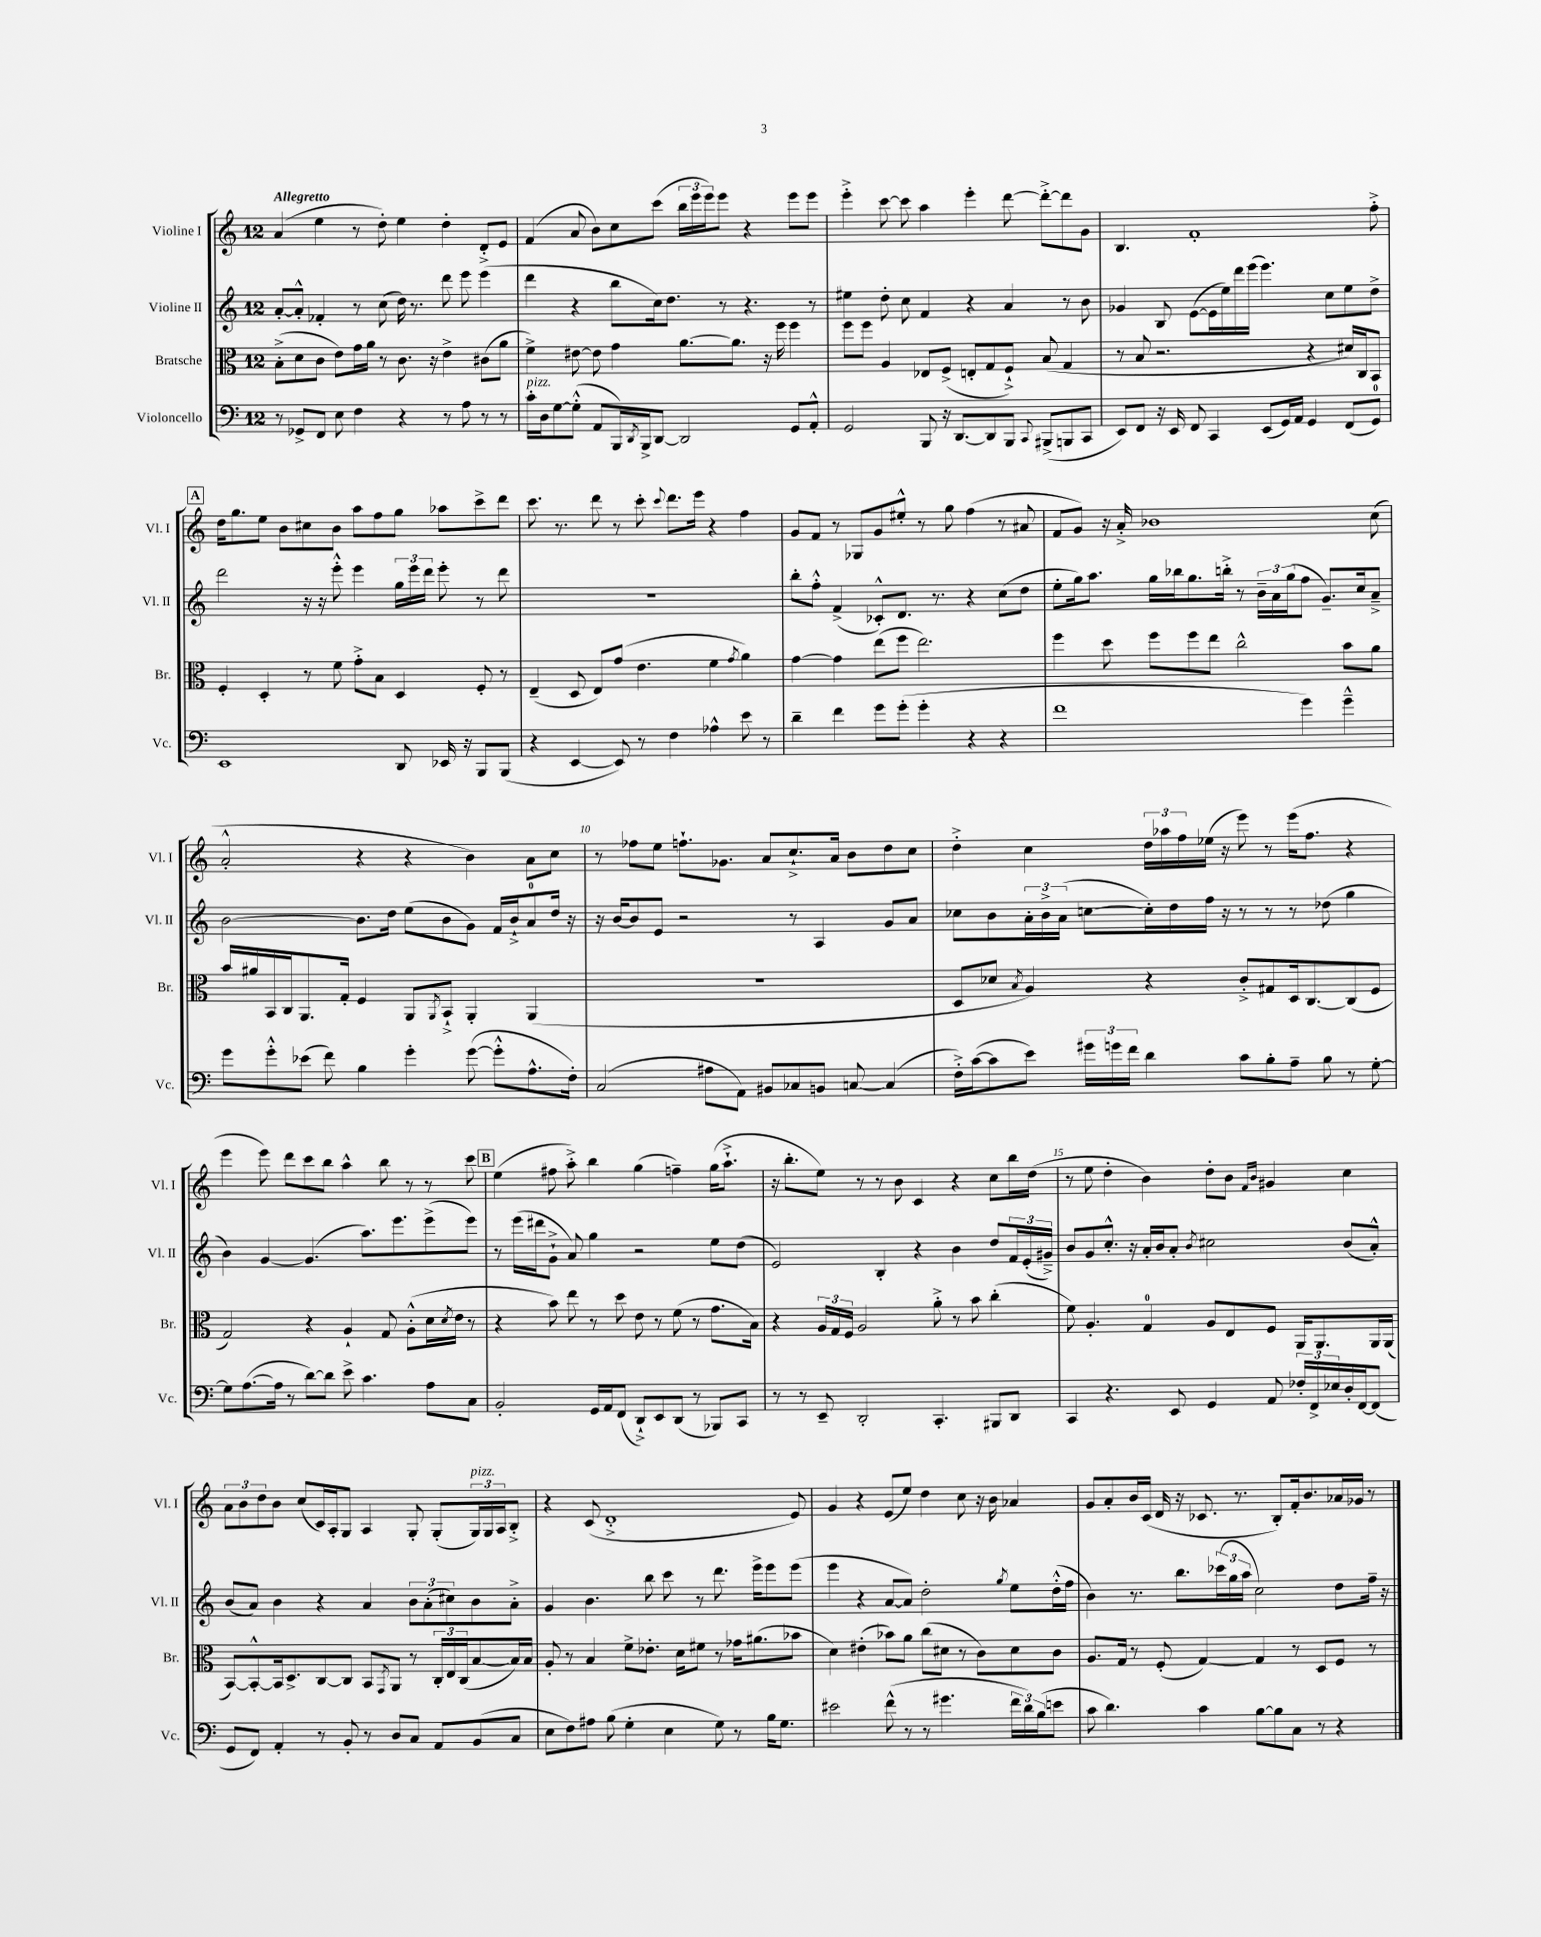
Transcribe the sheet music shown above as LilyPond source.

<<
\new StaffGroup <<
\new Staff = "s0" \with { instrumentName = "Violine I" shortInstrumentName = "Vl. I" } {
    \clef treble \key c \major \once \override Staff.TimeSignature.style = #'single-digit \time 12/8 \tempo "Allegretto"
    a'4( e''4 r8 d''8-.) e''4 d''4-. d'8-.-> e'8 |
    f'4( a'8 b'8) c''8 c'''8( \tuplet 3/2 { b''16 e'''16 e'''16) } e'''8 r4 e'''8 e'''8 |
    e'''4-.-> c'''8~ c'''8 a''4 e'''4-. d'''8~ d'''8~-.-> d'''8 g'8 |
    b4. f'1-. f''8-.-> |
    \mark \markup { \box "A" } d''16 g''8. e''8 b'8 cis''8 b'8 a''8 f''8 g''8 aes''8 c'''8-> d'''8 |
    c'''8. r8. d'''8 r8 c'''8-. \appoggiatura { c'''8 } d'''8. e'''16 r4 f''4 |
    g'8 f'8 r8 ges8 g'8 eis''8-.-^ r8 g''8 f''4( r8 ais'8 |
    f'8 g'8) r16 a'16-.-> bes'1 c''8( |
    a'2-.-^ r4 r4 b'4) a'8 c''8 |
    r8 fes''8 e''8 f''8.-! ges'8. a'8 c''8.-!-> a'16 b'8 d''8 c''8 |
    d''4-.-> c''4 \tuplet 3/2 { d''16 aes''16 f''16 } ees''16( r16 e'''8) r8 e'''16( f''8. r4 |
    e'''4 e'''8) d'''8 c'''8 b''8 a''4-^ b''8 r8 r8 c'''8 |
    \mark \markup { \box "B" } e''4( fis''8 a''8-.->) b''4 g''4( f''4--) g''16( a''8.-!-> |
    r16 b''8.-. e''8) r8 r8 b'8 c'4 r4 c''8 b''16 d''16( |
    r8 e''8 d''4-. b'4) d''8-. b'8 \grace { f'16 b'16 } gis'4 c''4 |
    \tuplet 3/2 { a'8 b'8 d''8 } b'8 c''8( c'16) a16-. g8 a4 g8-. g8-.( \tuplet 3/2 { g16^\markup { \italic "pizz." }) g16 a16 } b8-.-> |
    r4 c'8( d'1-.-> e'8) |
    g'4 r4 e'8( e''8) d''4 c''8 r16 b'16 aes'4 |
    g'8 a'8-. b'16 c'16( d'16 r16 ces'8. r8. b8-.) f'16-. b'8. aes'16 ges'16 r8 \bar "|." |
}
\new Staff = "s1" \with { instrumentName = "Violine II" shortInstrumentName = "Vl. II" } {
    \clef treble \key c \major \once \override Staff.TimeSignature.style = #'single-digit \time 12/8
    a'8~-. a'8-.-^ fes'4-. r8 c''8( d''16) r8. d'''8 e'''8 e'''4( |
    d'''4 r4 b''8 c''16) d''8. r8 r4. r8 |
    eis''4 d''8-. c''8 f'4 r4 a'4 r8 b'8 |
    ges'4 b8 e'8~( e'16 e''16) d'''16 e'''16( e'''4.) c''8 e''8 d''8-> |
    \mark \markup { \box "A" } d'''2 r16 r16 e'''8-.-^ e'''4 \tuplet 3/2 { g''16 e'''16 d'''16 } e'''8-. r8 d'''8 |
    R1. |
    b''8-. f''8-.-^ f'4->( ces'8-.-^) d'8. r8. r4 c''8( d''8 |
    e''8-. g''16) a''8. g''16 bes''16 g''8. b''16-.-> r8 \tuplet 3/2 { b'16-- a'16 g''16( } f''8 g'8.--) c''16 a'8---> |
    b'2~ b'8. d''16 e''8( b'8 g'8) f'16 b'16-!-> a'8-0 d''16 r16 |
    r16 b'16~ b'8 e'8 r2 r8 a4 g'8 a'8 |
    ces''8 b'8 \tuplet 3/2 { a'16-. b'16-> a'16( } c''8~ c''16-.) d''16 f''16 r16 r8 r8 r8 des''8( g''4 |
    b'4) g'4~ g'4.( a''8.) e'''8. e'''8->( e'''8) |
    \mark \markup { \box "B" } r8 e'''16( dis'''16 g'8-!-> a'8) g''4 r2 e''8 d''8( |
    e'2) b4-. r4 b'4 d''8 \tuplet 3/2 { f'16 e'16-.( gis'16--->) } |
    b'8 g'8 c''8.-.-^ r16 a'16-. b'16 a'8-. \acciaccatura { b'8 } cis''2 b'8( a'8-.-^) |
    b'8( a'8) b'4 r4 a'4 \tuplet 3/2 { b'8 a'8-.( cis''8) } b'8 a'8-.-> |
    g'4 b'4. b''8 c'''8 r8 d'''8. e'''16-> e'''8 e'''8( |
    e'''4 r4 a'8~ a'8) d''2-. \acciaccatura { g''8 } e''8 d''16-.-^( f''16 |
    b'4) r8. b''8. \tuplet 3/2 { ces'''16( g''16 a''16 } c''2) d''8 f''16-- r16 \bar "|." |
}
\new Staff = "s2" \with { instrumentName = "Bratsche" shortInstrumentName = "Br." } {
    \clef alto \key c \major \once \override Staff.TimeSignature.style = #'single-digit \time 12/8
    b8-.->( d'8 c'8 e'8) g'16 a'16 r8 c'8. r16 e'4-> cis'8( a'8 |
    f'4->) eis'8~ eis'8 g'4 a'8.~ a'8. r16 f''16 f''4 |
    f''8 f''8 a4 ees8 f8->( e8-. g8 f8-!->) b8( g4 |
    r8 b8 r2. r4 dis'16) c16 b,8 |
    \mark \markup { \box "A" } f4-. d4-. r8 f'8 g'8-.-> b8 d4 f8-. r8 |
    e4--( d8 e8) g'8( e'4. f'4 \acciaccatura { g'8 } a'4) |
    g'4~ g'4 e''8( f''8 e''2.) |
    f''4 d''8 f''8 f''8 e''8 c''2-^ b'8 a'8 |
    b'16 ais'16 b,16 c16 a,8. g16-. f4 a,8 \acciaccatura { a,8 } b,8-!-> a,4-. a,4( |
    R1. |
    d8 des'8 \acciaccatura { b8 } a4) r4 c'8-.-> gis8 d16 c8.~ c8( f8 |
    g2) r4 a4-! g8 a8-.-^( d'16 \acciaccatura { d'8 } e'16 r8 |
    \mark \markup { \box "B" } r4 b'8) e''8 r8 d''8 e'8 r8 f'8( r8 g'8. b16) |
    r4 \tuplet 3/2 { a16 g16 f16 } a2 a'8-.-> r8 b'8 c''4-.( |
    f'8) a4.-. g4-0 a8 e8 f8 a,16 a,8. a,16 a,16( |
    b,8~) b,8~-.-^ b,16 d8.-> c8~ c8 b,8 \acciaccatura { g,8 } a,8 r8 \tuplet 3/2 { c16-. e16 c16( } b8~ b16) b16 |
    a8-. r8 b4 f'8-> ees'8.-. d'16 fis'8 r8 ges'16 ais'8.( bes'8 |
    d'4) eis'4-.( bes'8) a'8 c''8( dis'8 r8 c'8) dis'8 c'8 |
    a8. g16 r8 f8-.( g4~) g4 r8 d8 f8 r8 \bar "|." |
}
\new Staff = "s3" \with { instrumentName = "Violoncello" shortInstrumentName = "Vc." } {
    \clef bass \key c \major \once \override Staff.TimeSignature.style = #'single-digit \time 12/8
    r8 ges,8-> f,8 e8 f4 r4 r8 a8 r8 r8 |
    c'16-.^\markup { \italic "pizz." } d16 g8~ g8-.-^( a,8 b,,16) \acciaccatura { d,8 } b,,16-> d,8~ d,2 g,8 a,8-.-^ |
    g,2 b,,8 r16 d,8.~ d,8 b,,8 \appoggiatura { c,8 } bis,,8->( b,,8 c,8 |
    e,8) f,8 r16 e,16 f,8 c,4 e,8( g,16) a,16 g,4 f,8( g,8-0) |
    \mark \markup { \box "A" } e,1 d,8 ees,16 r16 b,,8 b,,8( |
    r4 e,4~ e,8) r8 f4 aes4-^ e'8 r8 |
    d'4-- f'4 g'8 g'8-.( g'4-. r4 r4 |
    f'1 g'4) g'4---^ |
    g'8 g'8-.-^ ees'8( f'8) b4 g'4-. g'8~( g'8-.-^ a8.-^ f16-.) |
    c2( ais8 a,8) bis,8 ces8 b,8 c8~ c4( |
    f16-.->) c'16~( c'8 e'8) \tuplet 3/2 { gis'16 g'16 f'16 } d'4 c'8 b8-. a8-- b8 r8 g8~-. |
    g8 a8.~( a16 r8 d'8~) d'8 e'8-> c'4. a8 c8 |
    \mark \markup { \box "B" } b,2-. g,16 a,16 f,8( d,8-!->) e,8 d,8( r8 bes,,8) c,8 |
    r8 r8 e,8-- d,2-. c,4.-. bis,,8 d,8 |
    c,4 r4. e,8 g,4 a,8 \tuplet 3/2 { fes16-. f,16-> ees16 } d16-. f,16~ f,8( |
    g,8 f,8) a,4-. r8 b,8-. r8 d8 c8 a,8 b,8( c8 |
    e8 f8) ais8 b8( g4-. e4 g8) r8 b16 g8. |
    eis'2 f'8-^( r8 r8 gis'4. \tuplet 3/2 { f'16 d'16) b16( } e'8 |
    c'8 d'4.) c'4 b8~ b8 c8 r8 r4 \bar "|." |
}
>>
>>
\layout { \context { \Score \override BarNumber.break-visibility = ##(#f #t #t) barNumberVisibility = #(every-nth-bar-number-visible 5) } }
